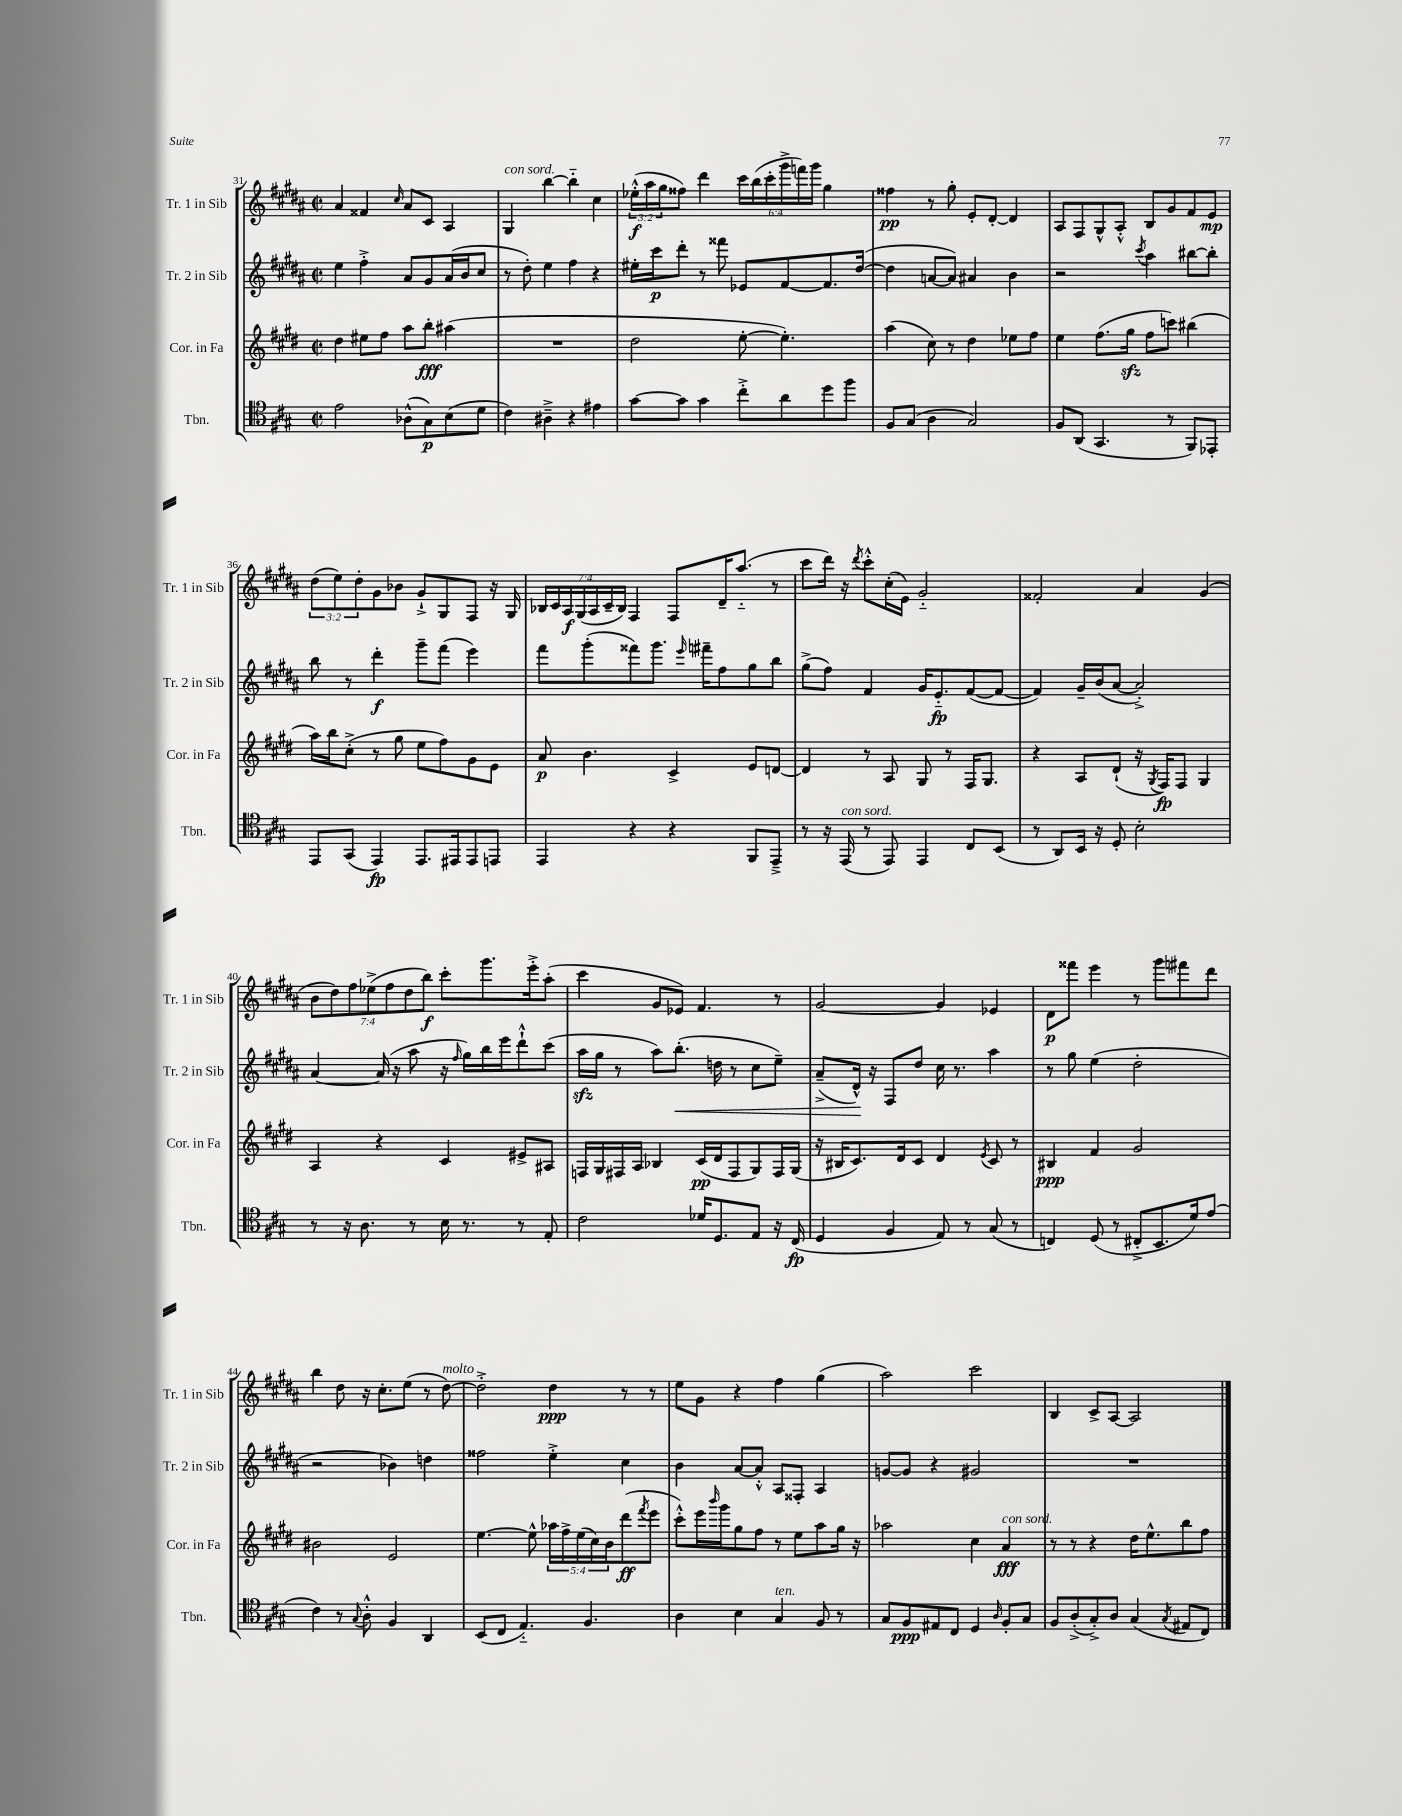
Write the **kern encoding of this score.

**kern	**dynam	**kern	**dynam	**kern	**dynam	**kern	**dynam
*part4	*part4	*part3	*part3	*part2	*part2	*part1	*part1
*staff4	*staff4	*staff3	*staff3	*staff2	*staff2	*staff1	*staff1
*I"Tbn.	*	*I"Cor. in Fa	*	*I"Tr. 2 in Sib	*	*I"Tr. 1 in Sib	*
*I'Tbn.	*	*I'Cor. in Fa	*	*I'Tr. 2 in Sib	*	*I'Tr. 1 in Sib	*
*clefC4	*	*clefG2	*	*clefG2	*	*clefG2	*
*k[f#c#g#]	*	*k[f#c#g#d#]	*	*k[f#c#g#d#a#]	*	*k[f#c#g#d#a#]	*
*M2/2	*	*M2/2	*	*M2/2	*	*M2/2	*
*met(c|)	*	*met(c|)	*	*met(c|)	*	*met(c|)	*
=31	=31	=31	=31	=31	=31	=31	=31
2e\	.	4dd#\	.	4ee\	.	4a#/	.
.	.	8ee#X\L	.	4ff#'^\	.	4f##X/	.
.	.	8ff#\J	.	.	.	.	.
.	.	.	.	.	.	16qqcc#/	.
(8A-X^^\L	.	8aa\L	.	8a#/L	.	8a#/L	.
8G#\)	p	8bb'\J	fff	8g#/	.	8c#/J	.
(8B\	.	(4aa#X\	.	(16a#/L	.	4A#/	.
.	.	.	.	16b/J	.	.	.
8d\J	.	.	.	8cc#/J	.	.	.
=32	=32	=32	=32	=32	=32	=32	=32
!	!	!	!	!	!	!LO:TX:a:i:t=con sord.	!
4c#\)	.	1r	.	8r	.	4G#/	.
.	.	.	.	8dd#'\)	.	.	.
4A#X~^\	.	.	.	4ee\	.	[4bb\	.
4r	.	.	.	4ff#\	.	4bb\]	.
4e#X\	.	.	.	4r	.	4cc#\	.
=33	=33	=33	=33	=33	=33	=33	=33
[8g#\L	.	2dd#\	.	16ee#X'\LL	.	(24ee-X'^^\LL	f
.	.	.	.	.	.	24aa#\	.
.	.	.	.	16ccc#\J	p	.	.
.	.	.	.	.	.	24gg#\J	.
8g#\J]	.	.	.	8ddd#'\J	.	8ff##X\J)	.
4g#\	.	.	.	8r	.	4ddd#\	.
.	.	.	.	8fff##X\	.	.	.
8cc#'^\L	.	[8ee'\	.	8e-X/L	.	24ccc#\LL	.
.	.	.	.	.	.	(24bb\	.
.	.	.	.	.	.	24ccc#'\	.
8a\	.	4.ee'\])	.	[8f#/	.	24ggg#^\	.
.	.	.	.	.	.	24fffn\)	.
.	.	.	.	.	.	24ggg#\JJ	.
8dd\	.	.	.	8.f#/]	.	4gg#\	.
8ff#\J	.	.	.	.	.	.	.
.	.	.	.	([16dd#/Jk	.	.	.
=34	=34	=34	=34	=34	=34	=34	=34
8F#/L	.	(4aa\	.	4dd#\]	.	4ff##X\	pp
(8G#/J	.	.	.	.	.	.	.
4A\	.	8cc#\)	.	[8an/L	.	8r	.
.	.	8r	.	8a/J])	.	8gg#'\	.
2G#/)	.	4dd#\	.	4a#X/	.	8e'/L	.
.	.	.	.	.	.	[8d#'/J	.
.	.	8ee-X\L	.	4b\	.	4d#/]	.
.	.	8ff#\J	.	.	.	.	.
=35	=35	=35	=35	=35	=35	=35	=35
8F#/L	.	4ee\	.	2r	.	8A#/L	.
(8AA/J	.	.	.	.	.	8F#/	.
4.GG#/	.	(8.ff#\L	.	.	.	8G#^^/	.
.	.	.	.	.	.	8A#'^^/J	.
.	.	16gg#zz\Jk	.	.	.	.	.
.	.	.	.	8qccc#/	.	.	.
.	.	8ff#\L	.	4aa#\	.	8B/L	.
8r	.	8cccn\J)	.	.	.	8g#/	.
8FF#/L)	.	(4bb#X\	.	[8bb#X\L	.	8f#/	.
8EE-X'/J	.	.	.	8bb#'\J]	.	8e/J	mp
!!LO:LB:g=z
=36	=36	=36	=36	=36	=36	=36	=36
8EE/L	.	16aa\LL)	.	8bb\	.	(12dd#\L	.
.	.	16bb\J	.	.	.	.	.
.	.	.	.	.	.	12ee\)	.
(8GG#/J	.	(8cc#'^\J	.	8r	.	.	.
.	.	.	.	.	.	12dd#'\	.
4EE/)	fp	8r	.	4ddd#'\	f	8g#\	.
.	.	8gg#\	.	.	.	8b-X\J	.
8.EE/L	.	8ee\L	.	8ggg#~\L	.	8g#`^/L	.
.	.	8ff#\)	.	(8fff#\J	.	8G#/	.
16EE#X/k	.	.	.	.	.	.	.
8EE#/	.	8g#\	.	4eee\)	.	8F#/J	.
8EEn/J	.	8e\J	.	.	.	16r	.
.	.	.	.	.	.	16G#/	.
=37	=37	=37	=37	=37	=37	=37	=37
4EE/	.	8a/	p	8fff#\L	.	28B-X/LL	.
.	.	.	.	.	.	28c#/	.
.	.	.	.	.	.	28A#/	f
.	.	.	.	.	.	(28G#/	.
.	.	4.b\	.	(8ggg#'\	.	.	.
.	.	.	.	.	.	28A#/	.
.	.	.	.	.	.	28c#~/	.
.	.	.	.	.	.	28B-/JJ)	.
4r	.	.	.	8fff##X\)	.	4F#/	.
.	.	.	.	8.ggg#\J	.	.	.
4r	.	4c#^/	.	.	.	8F#/L	.
.	.	.	.	16qqeee/	.	.	.
.	.	.	.	16fff#X~\KL	.	.	.
.	.	.	.	8ff#\	.	16d#~/K	.
.	.	.	.	.	.	(8.aa#/J	.
8FF#/L	.	8e/L	.	8gg#\	.	.	.
8EE~^/J	.	[8dn/J	.	8bb\J	.	8r	.
=38	=38	=38	=38	=38	=38	=38	=38
8r	.	4d/]	.	(8gg#^\L	.	8ccc#\L	.
16r	.	.	.	8ff#\J)	.	16ddd#\Jk)	.
!LO:TX:a:i:t=con sord.	!	!	!	!	!	!	!
(16EE/	.	.	.	.	.	16r	.
.	.	.	.	.	.	8qddd#/	.
8r	.	8r	.	4f#/	.	8ccc#'^^\L	.
8EE/)	.	8A/	.	.	.	(16cc#'\L	.
.	.	.	.	.	.	16e\JJ)	.
4EE/	.	8G#/	.	16g#/KL	.	2g#/	.
.	.	.	.	8.e/	fp	.	.
.	.	8r	.	.	.	.	.
8C#/L	.	16F#/KL	.	([8f#/	.	.	.
.	.	8.G#/J	.	.	.	.	.
(8BB/J	.	.	.	8f#/J_	.	.	.
=39	=39	=39	=39	=39	=39	=39	=39
8r	.	4r	.	4f#/])	.	2f##X'/	.
8AA/L)	.	.	.	.	.	.	.
16BB/Jk	.	8A/L	.	16g#~/LL	.	.	.
16r	.	.	.	(16b/J	.	.	.
8D'/	.	(8d#`/J	.	[8a#/J	.	.	.
2B'\	.	16r	.	2a#'^/])	.	4a#/	.
.	.	8qG#/	.	.	.	.	.
.	.	16F#/KL)	fp	.	.	.	.
.	.	8F#/J	.	.	.	.	.
.	.	4G#/	.	.	.	(4g#/	.
!!LO:LB:g=z
=40	=40	=40	=40	=40	=40	=40	=40
8r	.	4A/	.	[4a#/	.	14b\L	.
.	.	.	.	.	.	14dd#\)	.
16r	.	.	.	.	.	.	.
.	.	.	.	.	.	14ff#\	.
8.A\	.	.	.	.	.	.	.
.	.	.	.	.	.	(14ee-X^\	.
.	.	4r	.	(16a#/]	.	.	.
.	.	.	.	.	.	14ff#\	.
.	.	.	.	16r	.	.	.
.	.	.	.	.	.	14dd#\	.
8r	.	.	.	8aa#\	.	.	.
.	.	.	.	.	.	14bb\J)	f
16B\	.	4c#/	.	16r	.	8ccc#'\L	.
.	.	.	.	16qqff#/	.	.	.
8.r	.	.	.	16gg#\LL)	.	.	.
.	.	.	.	16bb\	.	8.ggg#\	.
.	.	.	.	16eee\J	.	.	.
8r	.	8e#X^/L	.	8ddd#`^^\	.	.	.
.	.	.	.	.	.	16eee'^\k	.
8E'/	.	8A#X/J	.	(8ccc#\J	.	(8aa#'\J	.
=41	=41	=41	=41	=41	=41	=41	=41
2c#\	.	16Fn/LL	.	16aa#zz\LL	.	4ccc#\	.
.	.	16G#/	.	16gg#\JJ	.	.	.
.	.	16F#X/	.	8r	.	.	.
.	.	16A/JJ	.	.	.	.	.
.	.	4B-X/	.	8aa#\L)	.	8g#/L	.
!	!	!	!	!	!LO:HP:b	!	!
.	.	.	.	(8.bb'\J	<	8e-X/J)	.
16d-X/KL	.	(16c#/LL	pp	.	.	4.f#/	.
8.D/	.	16d#/J	.	16ddn\	.	.	.
.	.	8F#/	.	8r	.	.	.
8E/J	.	8G#/)	.	8cc#\L	.	.	.
16r	.	16F#/L	.	8ee~\J)	.	8r	.
(16C#/	fp	(16G#/JJ	.	.	.	.	.
=42	=42	=42	=42	=42	=42	=42	=42
4D/	.	16r	.	(8a#~^/L	.	[2g#/	.
.	.	16B#X/KL	.	.	.	.	.
.	.	8.c#/)	.	16d#^^/Jk)	.	.	.
.	.	.	.	16r	[	.	.
4F#/	.	.	.	8F#/L	.	.	.
.	.	16d#/k	.	.	.	.	.
.	.	8c#/J	.	8dd#/J	.	.	.
8E/)	.	4d#/	.	16cc#\	.	4g#/]	.
.	.	.	.	8.r	.	.	.
8r	.	.	.	.	.	.	.
.	.	8qe/	.	.	.	.	.
(8G#/	.	8c#/	.	4aa#\	.	4e-X/	.
8r	.	8r	.	.	.	.	.
=43	=43	=43	=43	=43	=43	=43	=43
4Cn/)	.	4B#X/	ppp	8r	.	8d#\L	p
.	.	.	.	8gg#\	.	8fff##X\J	.
(8D/	.	4f#/	.	(4ee\	.	4eee\	.
8r	.	.	.	.	.	.	.
8C#X'^/L	.	2g#/	.	2dd#'\	.	8r	.
8.BB/	.	.	.	.	.	8ggg#\L	.
.	.	.	.	.	.	8fff#X\	.
16d/k)	.	.	.	.	.	.	.
(8e/J	.	.	.	.	.	8ddd#\J	.
!!LO:LB:g=z
=44	=44	=44	=44	=44	=44	=44	=44
4c#\)	.	2b#X\	.	2r	.	4bb\	.
8r	.	.	.	.	.	8dd#\	.
8qqG#/	.	.	.	.	.	.	.
8A'^^\	.	.	.	.	.	16r	.
.	.	.	.	.	.	8.cc#'\L	.
4F#/	.	2e/	.	4b-X\)	.	.	.
.	.	.	.	.	.	(8ee\J	.
4AA/	.	.	.	4ddn\	.	8r	.
!	!	!	!	!	!	!LO:TX:a:i:t=molto	!
.	.	.	.	.	.	[8dd#\)	.
=45	=45	=45	=45	=45	=45	=45	=45
(8BB/L	.	[4.ee\	.	2ff##X\	.	2dd#'^\]	.
8C#/J	.	.	.	.	.	.	.
4.E/)	.	.	.	.	.	.	.
.	.	8ee^^\]	.	.	.	.	.
.	.	20aa-X\LL	.	4ee'^\	.	4dd#\	ppp
.	.	20ff#^\	.	.	.	.	.
.	.	(20ee\	.	.	.	.	.
4.F#/	.	.	.	.	.	.	.
.	.	20cc#\)	.	.	.	.	.
.	.	20b\J	.	.	.	.	.
.	.	(8ddd#\	ff	4cc#\	.	8r	.
.	.	8qfff#/	.	.	.	.	.
.	.	8eee\J	.	.	.	8r	.
=46	=46	=46	=46	=46	=46	=46	=46
4A\	.	8ccc#'^^\L)	.	4b\	.	8ee\L	.
.	.	16eee\L	.	.	.	8g#\J	.
.	.	16qqbbb/	.	.	.	.	.
.	.	16ggg#\J	.	.	.	.	.
4B\	.	8gg#\	.	[8a#/L	.	4r	.
.	.	8ff#\J	.	8a#'^^/J]	.	.	.
!LO:TX:a:i:t=ten.	!	!	!	!	!	!	!
4G#/	.	8r	.	8A#/L	.	4ff#\	.
.	.	8ee\L	.	8F##X'/J	.	.	.
8F#/	.	8aa\	.	4A#/	.	(4gg#\	.
8r	.	16gg#\Jk	.	.	.	.	.
.	.	16r	.	.	.	.	.
=47	=47	=47	=47	=47	=47	=47	=47
8G#/L	.	2aa-X\	.	[8gn/L	.	2aa#\)	.
8F#/	ppp	.	.	8g/J]	.	.	.
8E#X/	.	.	.	4r	.	.	.
8C#/J	.	.	.	.	.	.	.
4D/	.	4cc#\	.	2g#X/	.	2ccc#\	.
16qqA/	.	.	.	.	.	.	.
!	!	!LO:TX:a:i:t=con sord.	!	!	!	!	!
8F#'/L	.	4a/	fff	.	.	.	.
8G#/J	.	.	.	.	.	.	.
=48	=48	=48	=48	=48	=48	=48	=48
8F#/L	.	8r	.	1r	.	4B/	.
(8A'^/	.	8r	.	.	.	.	.
8G#'^/)	.	4r	.	.	.	8c#^/L	.
8A/J	.	.	.	.	.	[8A#/J	.
(4G#/	.	16dd#\KL	.	.	.	2A#/]	.
.	.	8.ee^^\	.	.	.	.	.
8qG#/	.	.	.	.	.	.	.
8E#X/L	.	8bb\	.	.	.	.	.
8C#/J)	.	8ff#\J	.	.	.	.	.
==	==	==	==	==	==	==	==
*-	*-	*-	*-	*-	*-	*-	*-
